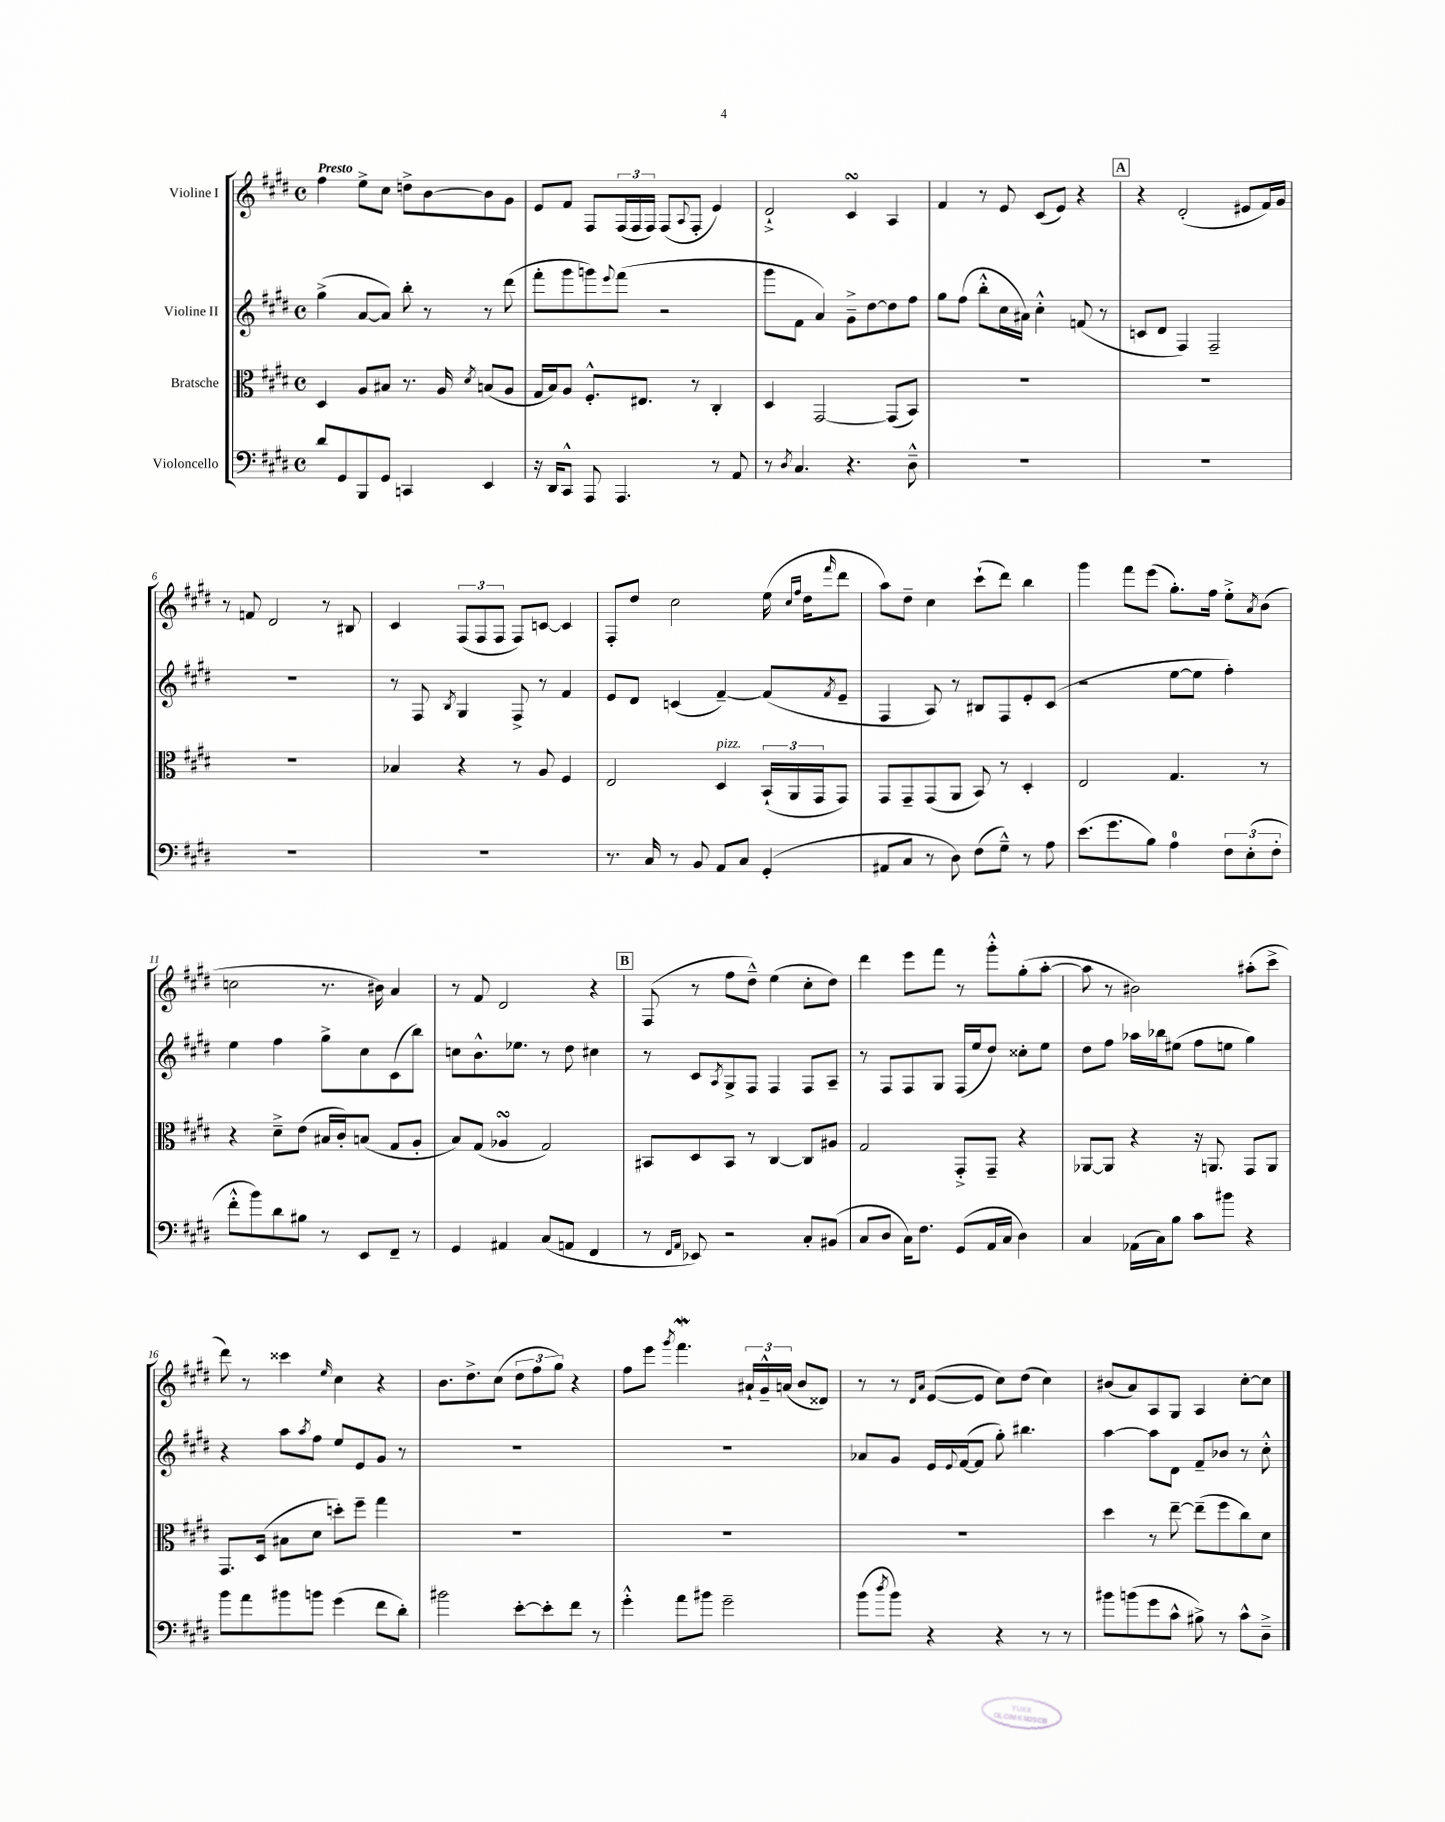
<<
\new StaffGroup <<
\new Staff = "s0" \with { instrumentName = "Violine I" } {
    \clef treble \key e \major \defaultTimeSignature \time 4/4 \tempo "Presto"
    fis''4 e''8-> cis''8 d''8-> b'8~ b'8 gis'8 |
    e'8 fis'8 fis8 \tuplet 3/2 { fis16( fis16 fis16) } fis8( \appoggiatura { a8 } fis8-. e'4) |
    dis'2-!-> cis'4\turn a4 |
    fis'4 r8 e'8 cis'8( e'8) r4 |
    \mark \markup { \box "A" } r4 dis'2-.( eis'8 fis'16) gis'16 |
    r8 f'8 dis'2 r8 bis8 |
    cis'4 \tuplet 3/2 { fis8( fis8 fis8 } fis8) c'8~ c'4 |
    fis8-. dis''8 cis''2 e''16( \grace { cis''16 fis''16 } dis''16 \grace { fis'''16 } dis'''8 |
    a''8) dis''8-- cis''4 cis'''8-!( dis'''8) b''4 |
    gis'''4 fis'''8 e'''8( gis''8.-.) fis''16 e''8-.-> \acciaccatura { a'8 } b'8( |
    c''2 r8. bis'16) a'4 |
    r8 fis'8 dis'2 r4 |
    \mark \markup { \box "B" } fis8( r8 fis''8 dis''8---^) e''4( cis''8-. dis''8) |
    dis'''4 e'''8 fis'''8 r8 gis'''8-.-^ gis''8-.( a''8~-. |
    a''8 r8 bis'2) ais''8-.( cis'''8-> |
    dis'''8) r8 cisis'''4 \grace { e''16 } cis''4 r4 |
    b'8. dis''8.-> cis''8( \tuplet 3/2 { dis''8 fis''8 gis''8) } r4 |
    fis''8 e'''8 \acciaccatura { gis'''8 } fis'''4.\mordent \tuplet 3/2 { ais'16-! gis'16---^ a'16( } b'8 disis'8) |
    r8 r8 \grace { dis'16 a'16 } e'8~( e'8 cis''8) dis''8( cis''4) |
    bis'8( a'8) a8 gis8 a4 cis''8~-. cis''8 \bar "|." |
}
\new Staff = "s1" \with { instrumentName = "Violine II" } {
    \clef treble \key e \major \defaultTimeSignature \time 4/4
    gis''4->( a'8~ a'8) b''8-. r8 r8 dis'''8( |
    fis'''8-. gis'''8 g'''8) \appoggiatura { e'''8 } fis'''8( r2 |
    gis'''8 fis'8 a'4) gis'8---> dis''8~ dis''8 fis''8 |
    gis''8 fis''8( b''8-.-^ cis''16 ais'16) cis''4-.-^ f'8( r8 |
    \mark \markup { \box "A" } c'8 dis'8 fis4) fis2-- |
    R1 |
    r8 fis8 \acciaccatura { b8 } gis4 fis8-> r8 fis'4 |
    e'8 dis'8 c'4( fis'4~--) fis'8( \acciaccatura { fis'8 } e'8-- |
    fis4 a8) r8 bis8 fis8 e'8-. cis'8( |
    r2 e''8~ e''8 fis''4-.) |
    e''4 fis''4 gis''8-> cis''8 cis'8( b''8) |
    c''8 b'8.-^ ees''8. r8 dis''8 cis''4 |
    \mark \markup { \box "B" } r8 cis'8 \acciaccatura { a8 } gis8-> fis8 fis4 fis8 a8-- |
    r8 fis8 fis8 gis8 fis16( e''16 dis''8) cisis''8-. e''8 |
    dis''8 fis''8 aes''16 bes''16 eis''8( fis''8 e''8 gis''4) |
    r4 a''8 \acciaccatura { a''8 } fis''8 e''8 e'8 gis'8 r8 |
    R1 |
    R1 |
    aes'8 gis'8 e'16 \appoggiatura { e'8 } fis'16~( fis'8 gis''8-.) bis''4. |
    a''4~ a''8 dis'8 fis'8-- bes'8 r8 cis''8-.-^ \bar "|." |
}
\new Staff = "s2" \with { instrumentName = "Bratsche" } {
    \clef alto \key e \major \defaultTimeSignature \time 4/4
    dis4 a8 bis8 r8. a16 \acciaccatura { dis'8 } b8( a8 |
    gis16 b16) a8 fis8.-.-^ eis8. r8 cis4-. |
    dis4 gis,2~ gis,8( b,8) |
    R1 |
    \mark \markup { \box "A" } R1 |
    R1 |
    bes4 r4 r8 a8 fis4 |
    e2 dis4^\markup { \italic "pizz." } \tuplet 3/2 { b,16-!( a,16 gis,16 } gis,8) |
    gis,8 gis,8-- gis,8( a,8 b,8) r8 dis4-. |
    e2 gis4. r8 |
    r4 dis'8---> e'8( bis16 cis'16-.) b8( gis8 a8-. |
    b8) gis8( aes4\turn gis2) |
    \mark \markup { \box "B" } bis,8 dis8 bis,8 r8 cis4~ cis8 ais8 |
    gis2 gis,8-.-> gis,8-- r4 |
    aes,8~ aes,8 r4 r16 a,8. gis,8 a,8 |
    gis,8. dis16( bis8 dis'8 d''8-.) fis''8-- gis''4 |
    R1 |
    R1 |
    R1 |
    dis''4 r8 e''8~-- e''8--( fis''8 cis''8) dis'8 \bar "|." |
}
\new Staff = "s3" \with { instrumentName = "Violoncello" } {
    \clef bass \key e \major \defaultTimeSignature \time 4/4
    dis'8 gis,8 b,,8 gis,8 c,4 e,4 |
    r16 dis,16 cis,8-^ a,,8 a,,4. r8 a,8 |
    r8 \acciaccatura { dis8 } cis4. r4. dis8---^ |
    R1 |
    \mark \markup { \box "A" } R1 |
    R1 |
    R1 |
    r8. cis16 r8 b,8 a,8 cis8 gis,4-.( |
    ais,8 cis8 r8 dis8) fis8( gis8---^) r8 a8 |
    e'8.( gis'8. b8) a4-0 \tuplet 3/2 { fis8 e8-.( fis8-. } |
    fis'8-.-^ b'8) dis'8 bis8 r8 e,8 fis,8-- r8 |
    gis,4 ais,4 cis8( a,8 fis,4 |
    \mark \markup { \box "B" } r8 \grace { fis,16 a,16 } ees,8) r2 cis8-. bis,8( |
    cis8 dis8 cis16) fis8. gis,8( a,16 cis16 dis4) |
    cis4 aes,16( cis16) b8 cis'8 bis'8 r4 |
    b'8 a'8 bis'8 b'8 gis'4( fis'8 dis'8-.) |
    bis'2 e'8~-. e'8-. fis'8 r8 |
    gis'4-.-^ a'8 bis'8 gis'2-- |
    b'8( \acciaccatura { dis''8 } b'8) r4 r4 r8 r8 |
    bis'8 b'8( gis'8 cis'8-^ bis8->) r8 cis'8-^ dis8---> \bar "|." |
}
>>
>>
